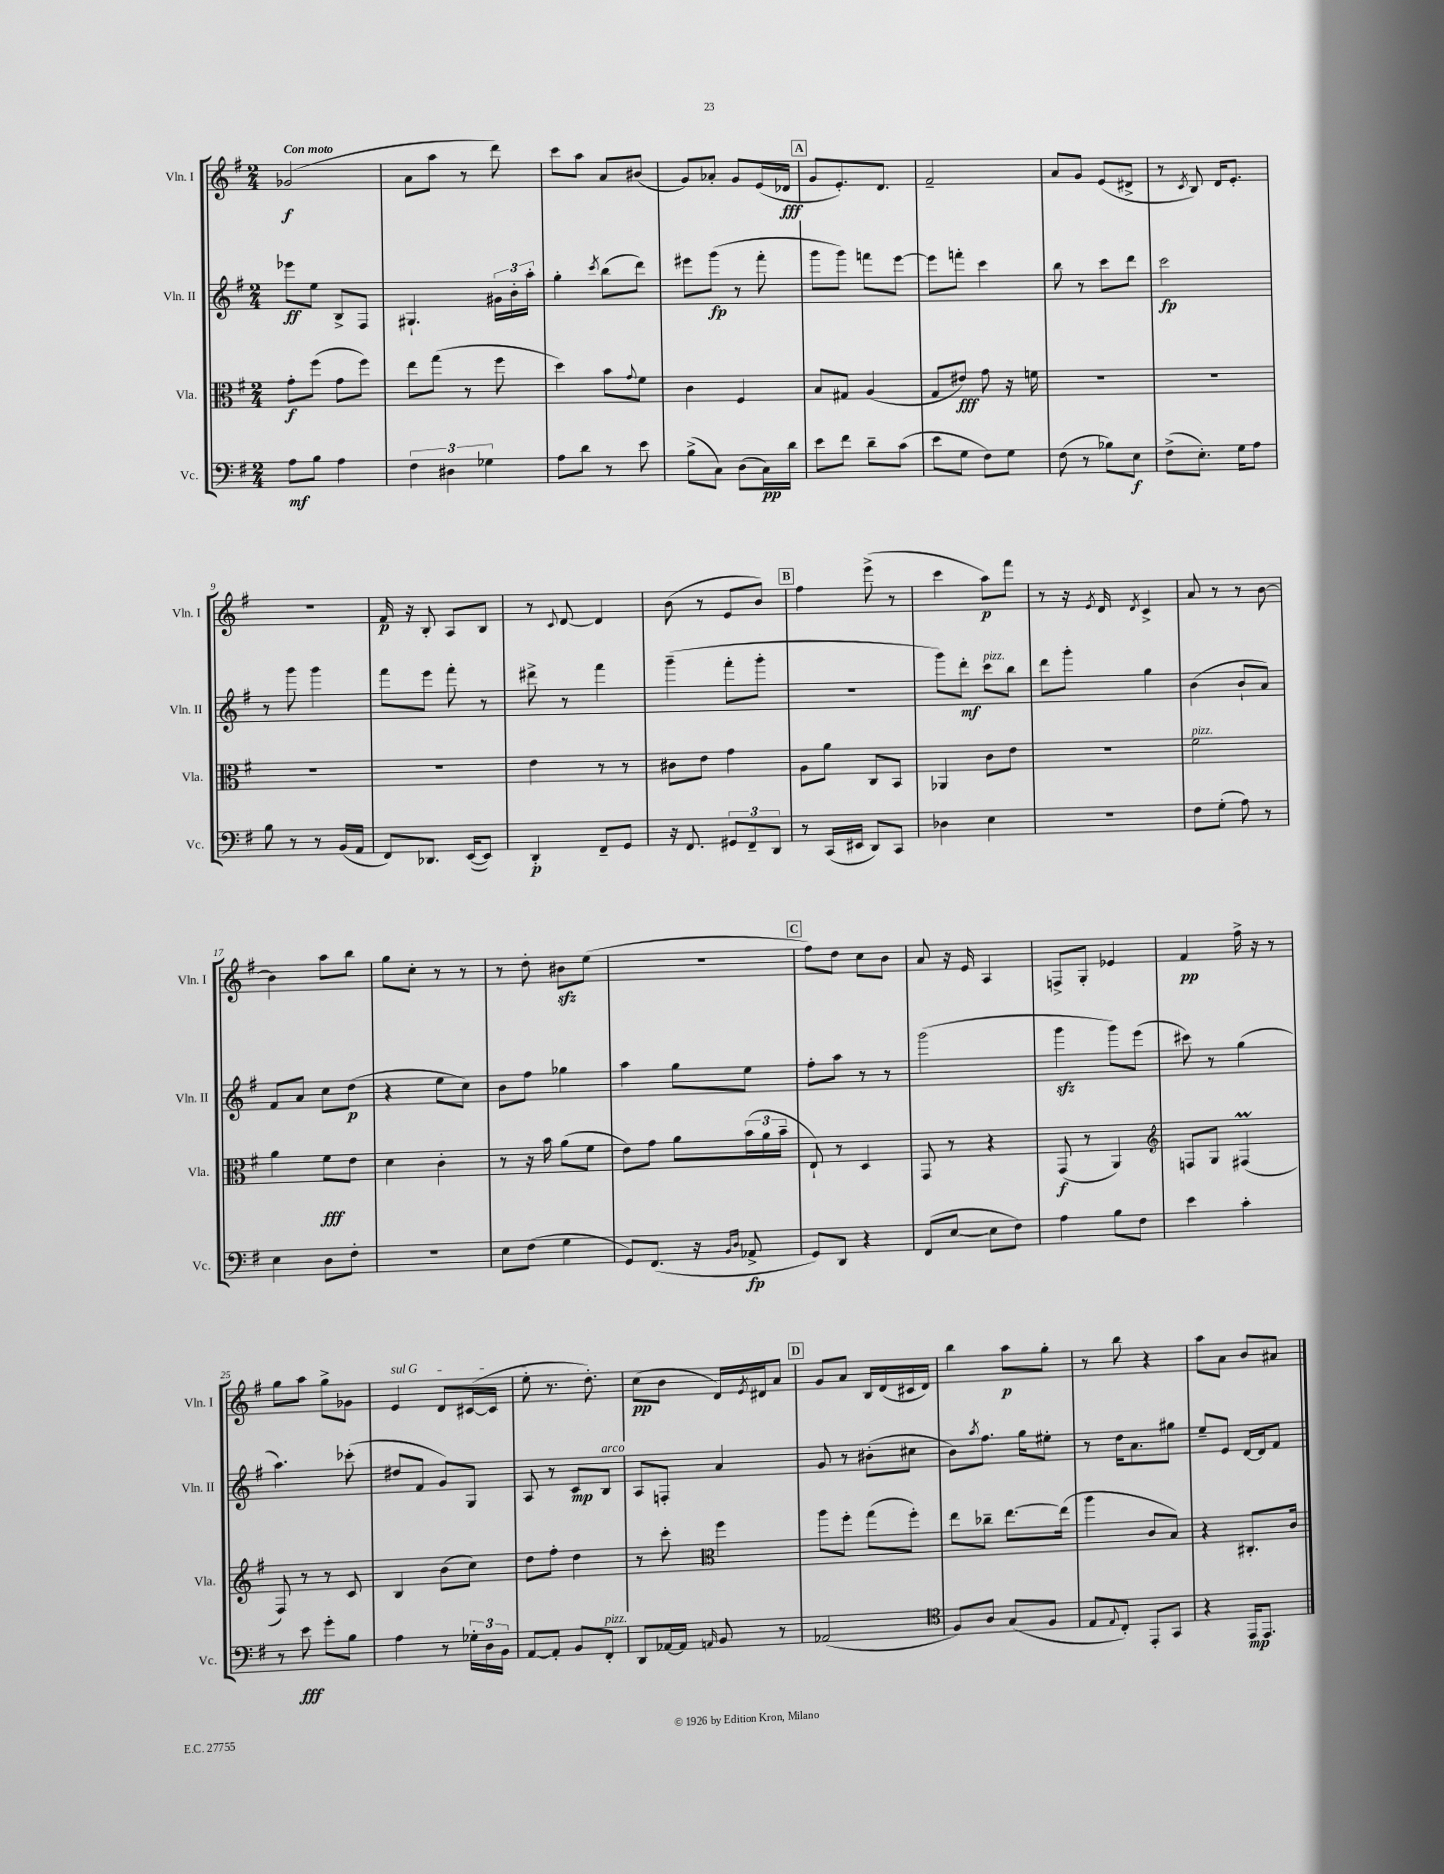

**kern	**kern	**kern	**kern
*staff4	*staff3	*staff2	*staff1
*clefF4	*clefC3	*clefG2	*clefG2
*k[f#]	*k[f#]	*k[f#]	*k[f#]
*M2/4	*M2/4	*M2/4	*M2/4
8A\L	8g'\L	8eee-\L	(2g-/
8B\J	(8ff#\J	8ee\J	.
4A\	8g\L	8B^/L	.
.	8ff#\J)	8F#/J	.
=	=	=	=
6F#\	8ee\L	4.G#`/	8a\L
.	(8gg\J	.	8aa\J
6D#\	.	.	.
.	8r	.	8r
6G-\	.	.	.
.	8ff#\	24g#\LL	8ddd\)
.	.	24b'\	.
.	.	24aa'\JJ	.
=	=	=	=
8A\L	4dd\)	4gg'\	8ccc\L
8d\J	.	.	8aa\J
.	.	8qccc/	.
8r	8b\L	(8bb\L	8a/L
.	8qqg/	.	.
8e\	8f#\J	8ddd\J)	(8b#/J
=	=	=	=
(8B^\L	4c\	8eee#\L	8g/L)
8C\J)	.	(8ggg\J	8a-'/J
(8D\L	4F#/	8r	8g/L
16C\L)	.	8fff#'\	(16e/L
16d\JJ	.	.	16d-/JJ
=	=	=	=
8e\L	8B/L	8ggg\L	8g/L
8f#\J	8G#/J	8ggg\J)	8.e'/)
8d~\L	(4A/	8fff\L	.
.	.	.	8.d/J
(8c\J	.	[8eee\J	.
=	=	=	=
8e\L	8G/L	8eee\]L	2f#~/
8G\J	8e#/J)	8fff'\J	.
8F#\L)	8g\	4ccc\	.
8G\J	16r	.	.
.	16f\	.	.
=	=	=	=
(8F#\	2r	8bb\	8a/L
8r	.	8r	8g/J
8B-\L)	.	8ccc\L	(8e/L
8E\J	.	8ddd\J	8d#^/J
=	=	=	=
(8F#^\L	2r	2ccc\	8r
.	.	.	8qc/
8.E'\J)	.	.	8B/)
.	.	.	16d/LK
16G\LK	.	.	8.e'/J
8A\J	.	.	.
=	=	=	=
8B\	2r	8r	2r
8r	.	8ggg\	.
8r	.	4ggg\	.
(16BB/LL	.	.	.
16AA/JJ	.	.	.
=	=	=	=
8FF#/L)	2r	8fff#\L	16f#/
.	.	.	16r
8.DD-/J	.	8eee\J	8B'/
.	.	8fff#'\	8A/L
([16EE/LK	.	.	.
8EE/]J)	.	8r	8B/J
=	=	=	=
4DD'/	4e\	8ddd#^\	8r
.	.	.	8qqc/
.	.	8r	[8d/
8FF#~/L	8r	4fff#\	4d/]
8GG/J	8r	.	.
=	=	=	=
16r	8c#\L	(4ggg~\	(8b\
8.FF#/	.	.	.
.	8e\J	.	8r
12GG#/L	4g\	8fff#'\L	8e/L
12FF#~/	.	.	.
.	.	8ggg'\J	8b/J)
12DD/J	.	.	.
=	=	=	=
8r	8A\L	2r	4ff#\
(16CC/LL	8a\J	.	.
16EE#/JJ	.	.	.
8DD/L)	8C/L	.	(8eee^\
8CC/J	8BB/J	.	8r
=	=	=	=
4D-\	4AA-/	8ggg\L)	4ccc\
.	.	8ddd'\J	.
4E\	8c\L	8ccc\L	8aa\L)
.	8e\J	8bb\J	8fff#\J
=	=	=	=
2r	2r	8ddd\L	8r
.	.	8ggg'\J	16r
.	.	.	8qe/
.	.	.	16d/
.	.	.	8qd/
.	.	4gg\	4c^/
=	=	=	=
8F#\L	2f#\	(4b\	8a/
(8G'\J	.	.	8r
8A\)	.	8b`/L	8r
8r	.	8a/J)	[8b\
=	=	=	=
4E\	4a\	8f#/L	4b\]
.	.	8a/J	.
8D\L	8f#\L	8cc\L	8aa\L
8F#'\J	8e\J	(8dd\J	8bb\J
=	=	=	=
2r	4d\	4r	8gg\L
.	.	.	8cc'\J
.	4c'\	8ee\L	8r
.	.	8cc\J)	8r
=	=	=	=
8E\L	8r	8b\L	8r
(8F#\J	16r	8ff#\J	8dd'\
.	16b\	.	.
4G\	(8a\L	4gg-\	8b#\L
.	8f#\J	.	(8ee\J
=	=	=	=
8GG/L)	8e\L)	4aa\	2r
(8.FF#/J	8g\J	.	.
.	8a\L	8gg\L	.
16r	.	.	.
16qqBB/LL	.	.	.
16qqD/JJ	.	.	.
8AA-^/	(24b\L	8ee\J	.
.	24a\	.	.
.	24b~\JJ	.	.
=	=	=	=
8GG/L)	8E`/)	8ff#'\L	8ff#\L)
8DD/J	8r	8aa\J	8dd\J
4r	4D/	8r	8cc\L
.	.	8r	8b\J
=	=	=	=
(8FF#/L	8GG/	(2ggg\	8a/
[8E/J	8r	.	16r
.	.	.	16e/
8E\]L	4r	.	4A/
8F#\J)	.	.	.
=	=	=	=
4A\	(8GG/	4ggg\	8F^/L
.	8r	.	8G'/J
8B\L	4AA/)	8ggg\L)	4e-/
8F#\J	.	(8eee\J	.
=	=	=	=
*	*clefG2	*	*
4e\	8F/L	8ccc#\)	4f#/
.	8G/J	8r	.
4c'\	(4F#/	(4gg\	16ff#^\
.	.	.	16r
.	.	.	8r
=	=	=	=
8r	8F#/)	4.aa\)	8gg\L
8e\	8r	.	8aa\J
8g'\L	8r	.	8gg^\L
8B\J	8c/	(8ccc-'\	8g-\J
=	=	=	=
4A\	4B/	8dd#/L	4e/
.	.	8f#/J	.
8r	(8b\L	8g/L)	8d/L
24G-'\LL	8cc\J)	8G/J	([16c#/L
24D\	.	.	.
.	.	.	16c#/]JJ
24BB\JJ	.	.	.
=	=	=	=
[8AA/L	8dd\L	8A/	8ee'\
8AA'/]J	8ff#'\J	8r	8.r
8BB/L	4dd\	8c/L	.
.	.	.	8.dd'\)
8FF#'/J	.	8B/J	.
=	=	=	=
8DD/L	8r	8A/L	(8cc\L
[16AA-/L	8ccc'\	8F'/J	8b\J
16AA-/]JJ	.	.	.
*	*clefC3	*	*
16qqAA/	.	.	.
8BB/	4ff#\	4a/	16d/LL)
.	.	.	8qe/
.	.	.	16d#/J
8r	.	.	8a/J
=	=	=	=
(2AA-/	8aa\L	8g/	8g/L
.	8ff#'\J	8r	8a/J
.	(8gg\L	(8b#'\L	16B/LL
.	.	.	(16d/
.	8ff#'\J)	8cc#\J	16c#/
.	.	.	16d/JJ)
=	=	=	=
*clefC4	*	*	*
8F#/L)	8ee\L	8b\L)	4bb\
.	.	8qaa/	.
8A/J	8cc-~\J	8.ff#\J	.
(8G/L	[8.ee\L	.	8aa\L
.	.	16gg\LK	.
8F#/J	.	8ee#'\J	8gg'\J
.	(16ee\]Jk	.	.
=	=	=	=
8E/L	4aa\	8r	8r
8qqE/	.	.	.
8C'/J)	.	16dd\LK	8bb\
.	.	8.a\	.
8EE'/L	8c/L	.	4r
8GG/J	8B/J)	8gg#\J	.
=	=	=	=
4r	4r	8ee~/L	8aa\L
.	.	8e/J	8a\J
16EE/LK	8.C#'/L	[16d/LL	8b/L
8.EE/J	.	16d/]J	.
.	.	8f#/J	8a#/J
.	16c/Jk	.	.
==	==	==	==
*-	*-	*-	*-
